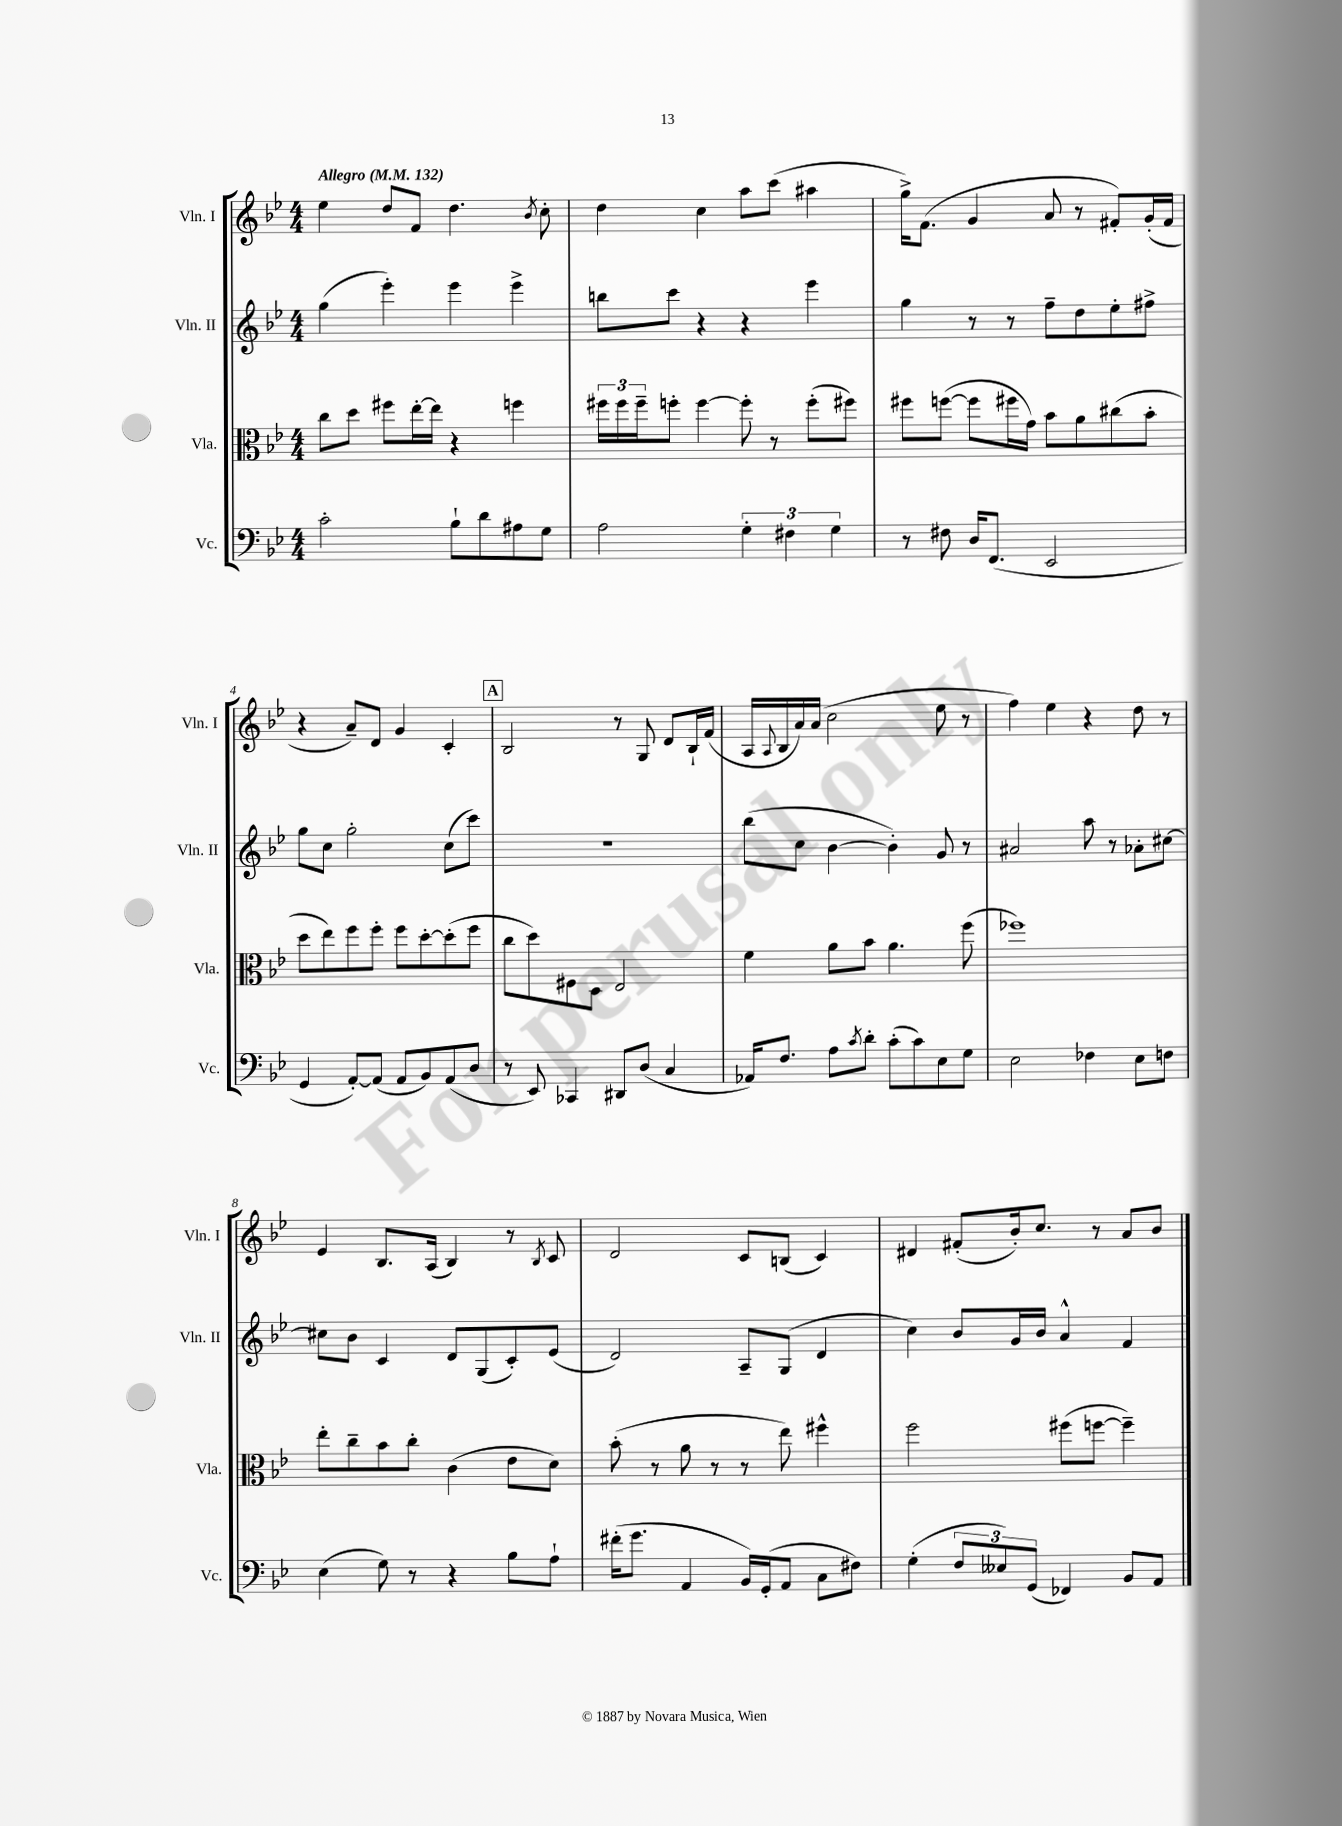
<<
\new StaffGroup <<
\new Staff = "s0" \with { instrumentName = "Vln. I" shortInstrumentName = "Vln. I" } {
    \clef treble \key bes \major \numericTimeSignature \time 4/4 \tempo "Allegro" 4 = 132
    ees''4 d''8 f'8 d''4. \acciaccatura { bes'8 } c''8-. |
    d''4 c''4 a''8 c'''8( ais''4 |
    g''16->) f'8.( g'4 a'8 r8 fis'8-.) g'16-.( fis'16 |
    r4 a'8--) d'8 g'4 c'4-. |
    \mark \markup { \box "A" } bes2 r8 g8 d'8 bes16-! f'16( |
    a16 \appoggiatura { a8 } bes16 a'16) a'16( c''2 ees''8 r8 |
    f''4) ees''4 r4 d''8 r8 |
    ees'4 bes8. a16( bes4) r8 \acciaccatura { bes8 } c'8 |
    d'2 c'8 b8( c'4) |
    dis'4 fis'8-.( bes'16-.) c''8. r8 a'8 bes'8 \bar "|." |
}
\new Staff = "s1" \with { instrumentName = "Vln. II" shortInstrumentName = "Vln. II" } {
    \clef treble \key bes \major \numericTimeSignature \time 4/4
    g''4( ees'''4-.) ees'''4 ees'''4-> |
    b''8 c'''8 r4 r4 ees'''4 |
    g''4 r8 r8 f''8-- d''8 ees''8-. fis''8-> |
    g''8 c''8 g''2-. c''8( c'''8) |
    \mark \markup { \box "A" } R1 |
    bes''8( c''8 bes'4~ bes'4-.) g'8 r8 |
    ais'2 a''8 r8 aes'8-. cis''8~ |
    cis''8 bes'8 c'4 d'8 g8( c'8-.) ees'8( |
    d'2) a8-- g8( d'4 |
    c''4) bes'8 g'16 bes'16 a'4-^ f'4 \bar "|." |
}
\new Staff = "s2" \with { instrumentName = "Vla." shortInstrumentName = "Vla." } {
    \clef alto \key bes \major \numericTimeSignature \time 4/4
    c''8 d''8 fis''8 ees''16~-. ees''16 r4 f''4 |
    \tuplet 3/2 { fis''16 fis''16 fis''16-- } f''8-. f''4~ f''8-. r8 f''8-.( fis''8) |
    fis''8 f''8~( f''8 fis''16 g'16) bes'8 a'8 cis''8( bes'8-. |
    d''8 ees''8) f''8 f''8-. f''8 d''8~-. d''8-.( f''8 |
    \mark \markup { \box "A" } c''8 d''8) fis8 d8 ees2 |
    f'4 a'8 bes'8 a'4. f''8( |
    fes''1) |
    ees''8-. c''8-- bes'8 c''8-. c'4( ees'8 d'8) |
    bes'8-.( r8 a'8 r8 r8 ees''8) fis''4-^ |
    f''2 fis''8( f''8~ f''4--) \bar "|." |
}
\new Staff = "s3" \with { instrumentName = "Vc." shortInstrumentName = "Vc." } {
    \clef bass \key bes \major \numericTimeSignature \time 4/4
    c'2-. bes8-! d'8 ais8 g8 |
    a2 \tuplet 3/2 { g4-. fis4 g4 } |
    r8 fis8 d16 f,8.( ees,2 |
    g,4 a,8~-.) a,8( a,8 bes,8) a,8( d8 |
    \mark \markup { \box "A" } r8 ees,8) ces,4 dis,8 d8( c4 |
    aes,16) f8. a8 \acciaccatura { c'8 } d'8-. c'8-.( c'8) ees8 g8 |
    ees2 fes4 ees8 f8 |
    ees4( g8) r8 r4 bes8 a8-! |
    fis'16-.( g'8. a,4 bes,16) g,16-.( a,8 c8 fis8) |
    g4-.( \tuplet 3/2 { f8 eeses8) g,8( } fes,4) bes,8 a,8 \bar "|." |
}
>>
>>
